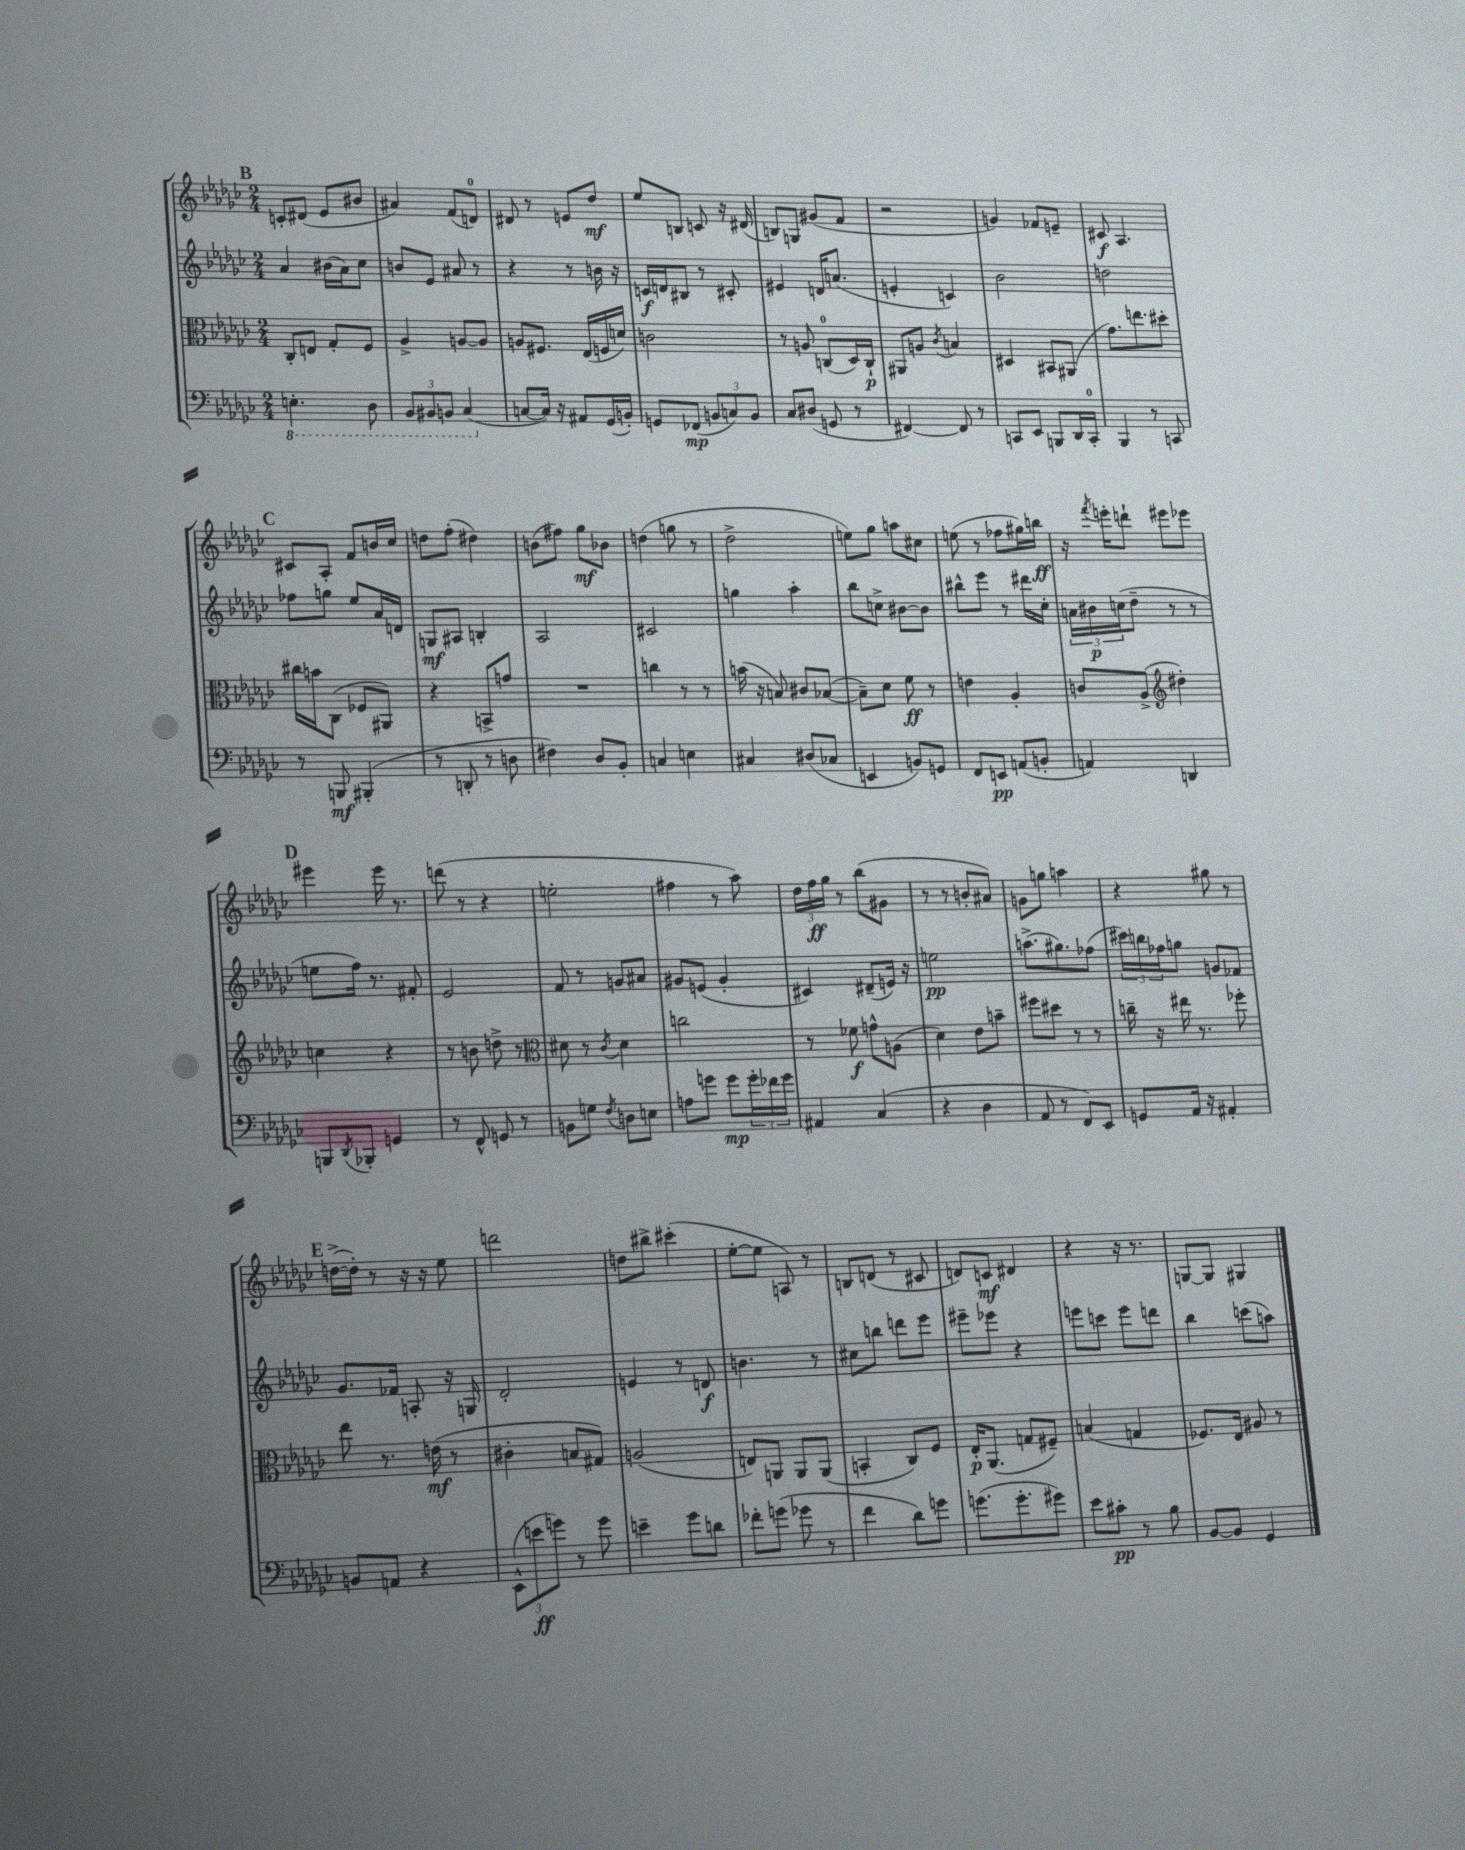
<<
\new StaffGroup <<
\new Staff = "s0" {
    \clef treble \key ges \major \numericTimeSignature \time 2/4
    \mark \markup { \bold "B" } c'8-. dis'8( ees'8 bis'8 |
    ais'4) f'8( d'8-0) |
    dis'8 r8 e'8 des''8\mf |
    ees''8 b8 c'8 r16 dis'16( |
    b8) g8 gis'8( f'8 |
    r2 |
    g'4) fes'8 e'8-- |
    cis'8\f aes4. |
    \mark \markup { \bold "C" } cis'8 aes8-. f'8 b'16 ces''16 |
    d''8 f''8-.( dis''4) |
    b'8( fis''8) ges''8\mf bes'8 |
    d''4( g''8 r8 |
    des''2-> |
    e''8) ges''8 a''8 cis''8 |
    e''8( r8 fes''8 gis''16) b''16\ff |
    r16 \acciaccatura { f'''8 } e'''16-. d'''8-! eis'''8 ees'''8 |
    \mark \markup { \bold "D" } eis'''4 eis'''16 r8. |
    d'''8( r8 r4 |
    e''2-. |
    fis''4 r8 aes''8) |
    \tuplet 3/2 { des''16 f''16\ff ges''16 } r8 bes''8( gis'8 |
    r8 r8 b'8-. ais'8) |
    g'8 g''8 a''4 |
    r4 gis''8 r8 |
    \mark \markup { \bold "E" } d''16~->( d''16-.) r8 r16 r16 ees''8 |
    d'''2 |
    d''8 bis''8-> cis'''4-.( |
    ees''8~-. ees''8 a8) r8 |
    b8 d'8( r8 cis'8 |
    d'8) c'8\mf dis'4 |
    r4 r16 r8. |
    g8~ g8 gis4 \bar "|." |
}
\new Staff = "s1" {
    \clef treble \key ges \major \numericTimeSignature \time 2/4
    \mark \markup { \bold "B" } aes'4 bis'16( aes'16) ces''8 |
    b'8 ees'8 ais'8 r8 |
    r4 r8 b'16 r16 |
    c'16\f d'16 bis8 r8 cis'8-. |
    eis'4 d'16 a'8.( |
    e'4-. c'4) |
    bes'2 |
    d''2 |
    \mark \markup { \bold "C" } fes''8 g''8 ees''8 aes'16 d'16 |
    g8\mf ais8 b4-. |
    aes2 |
    cis'2 |
    g''4 aes''4-. |
    bes''8 c''8-> bis'8~ bis'8 |
    bis''8-^ ees'''8 r8 dis'''16 ces''16-. |
    \tuplet 3/2 { a'16 bis'16\p c''16( } des''8-- r8 r8 |
    \mark \markup { \bold "D" } e''8 f''16) r8. fis'8-. |
    ees'2 |
    f'8 r8 g'8 ais'8 |
    gis'8 e'8( gis'4-. |
    cis'4) dis'8--( e'16) r16 |
    e''2\pp |
    a''8.->( gis''8.) fes''8( |
    \tuplet 3/2 { cis'''16) b''16 fes''16 } g''8 g'8 fes'8 |
    \mark \markup { \bold "E" } ges'8. fes'16 a8-. r16 g16 |
    des'2-. |
    e'4 r8 d'8\f |
    b'4. r8 |
    cis''8 b''8 d'''8 ees'''8 |
    eis'''8-- ees'''8 r4 |
    e'''8 c'''8 e'''8 d'''8 |
    bes''4 c'''8( a''8) \bar "|." |
}
\new Staff = "s2" {
    \clef alto \key ges \major \numericTimeSignature \time 2/4
    \mark \markup { \bold "B" } ces8-. e8 ges8-. f8 |
    aes4-> a8~ a8 |
    a8 fis8. ees16( f16 d'16) |
    c'2 |
    r8 a8 c8-0( des16) c16-!\p |
    ais,8 a8 \acciaccatura { ces'8 } b4 |
    dis4 bis,8 ais,8( |
    ges'8.) e''8. dis''8-. |
    \mark \markup { \bold "C" } cis''16 b'16 ces8( fes8 ais,8) |
    r4 b,8-> g'8 |
    R2 |
    c''4 r8 r8 |
    b'16( r16 b8) cis'8 bes8~( |
    bes8--) des'8 f'8\ff r8 |
    e'4 aes4-. |
    c'8 aes8->( \clef treble dis''4-.) |
    \mark \markup { \bold "D" } c''4 r4 |
    r8 b'8 d''8-> r8 |
    \clef alto dis'8 r8 \acciaccatura { ces'8 } dis'4 |
    c''2 |
    r8 fes'8\f g'8-^ a8( |
    des'4) ees'8 b'8-- |
    fis''8 dis''8 r8 r8 |
    c''16-- r16 eis''16 r8. fes''8-. |
    \mark \markup { \bold "E" } ees''8 r8. e'16\mf( r8 |
    cis'4-. b8 gis8) |
    a2( |
    e8) a,8 a,8 a,8( |
    b,4-. ces8) f8 |
    ees16-.\p aes,8.( g8 fis8--) |
    b4( g4 |
    fes8.) ees16 ais8 r8 \bar "|." |
}
\new Staff = "s3" {
    \clef bass \key ges \major \numericTimeSignature \time 2/4
    \mark \markup { \bold "B" } \ottava #-1 e,4.-. des,8 |
    \tuplet 3/2 { bes,,8 bis,,8 b,,8 } ces,4( \ottava #0 |
    c8~ c16) r16 ais,8 ges,16( b,16-.) |
    g,8 fes,8\mp( \tuplet 3/2 { b,8 c8) b,8 } |
    ces8 dis8( g,8 r8 |
    fis,4~) fis,8 r8 |
    c,8 ees,8 b,,8 des,16 c,16-0-. |
    bes,,4 r8 c,8 |
    \mark \markup { \bold "C" } r8 b,,8\mf bis,,4-.( |
    r8 d,8-. r8 d8 |
    fis4) des8 bes,8-. |
    c4 e4 |
    cis4 dis8( ces8 |
    e,4 b,8) g,8 |
    f,8 e,8\pp a,8( b,8-. |
    a,4) d,4 |
    \mark \markup { \bold "D" } b,,8 \acciaccatura { des,8 } bes,,8-. g,4 |
    r8 f,8-^ g,8 r8 |
    b,8 g8 \acciaccatura { f8 } d8 e8 |
    a8 g'8 g'8\mp \tuplet 3/2 { g'16-. fes'16 g'16 } |
    ais,4 ces4( |
    r4 des4 |
    aes,8 r8 f,8) ees,8 |
    g,8 aes,16 r16 ais,4-. |
    \mark \markup { \bold "E" } b,8 a,8 r4 |
    \tuplet 3/2 { ees,8-^( e'8\ff g'8) } r8 g'8 |
    e'4-- ges'8 d'8 |
    fes'8-. g'8( ges'8 r8 |
    f'4 des'8) g'8 |
    g'8.( g'8.-. gis'8) |
    ees'8 cis'8-.\pp r8 bes8 |
    bes,8~ bes,8 ges,4 \bar "|." |
}
>>
>>
\layout { \context { \Score \remove "Bar_number_engraver" } }
